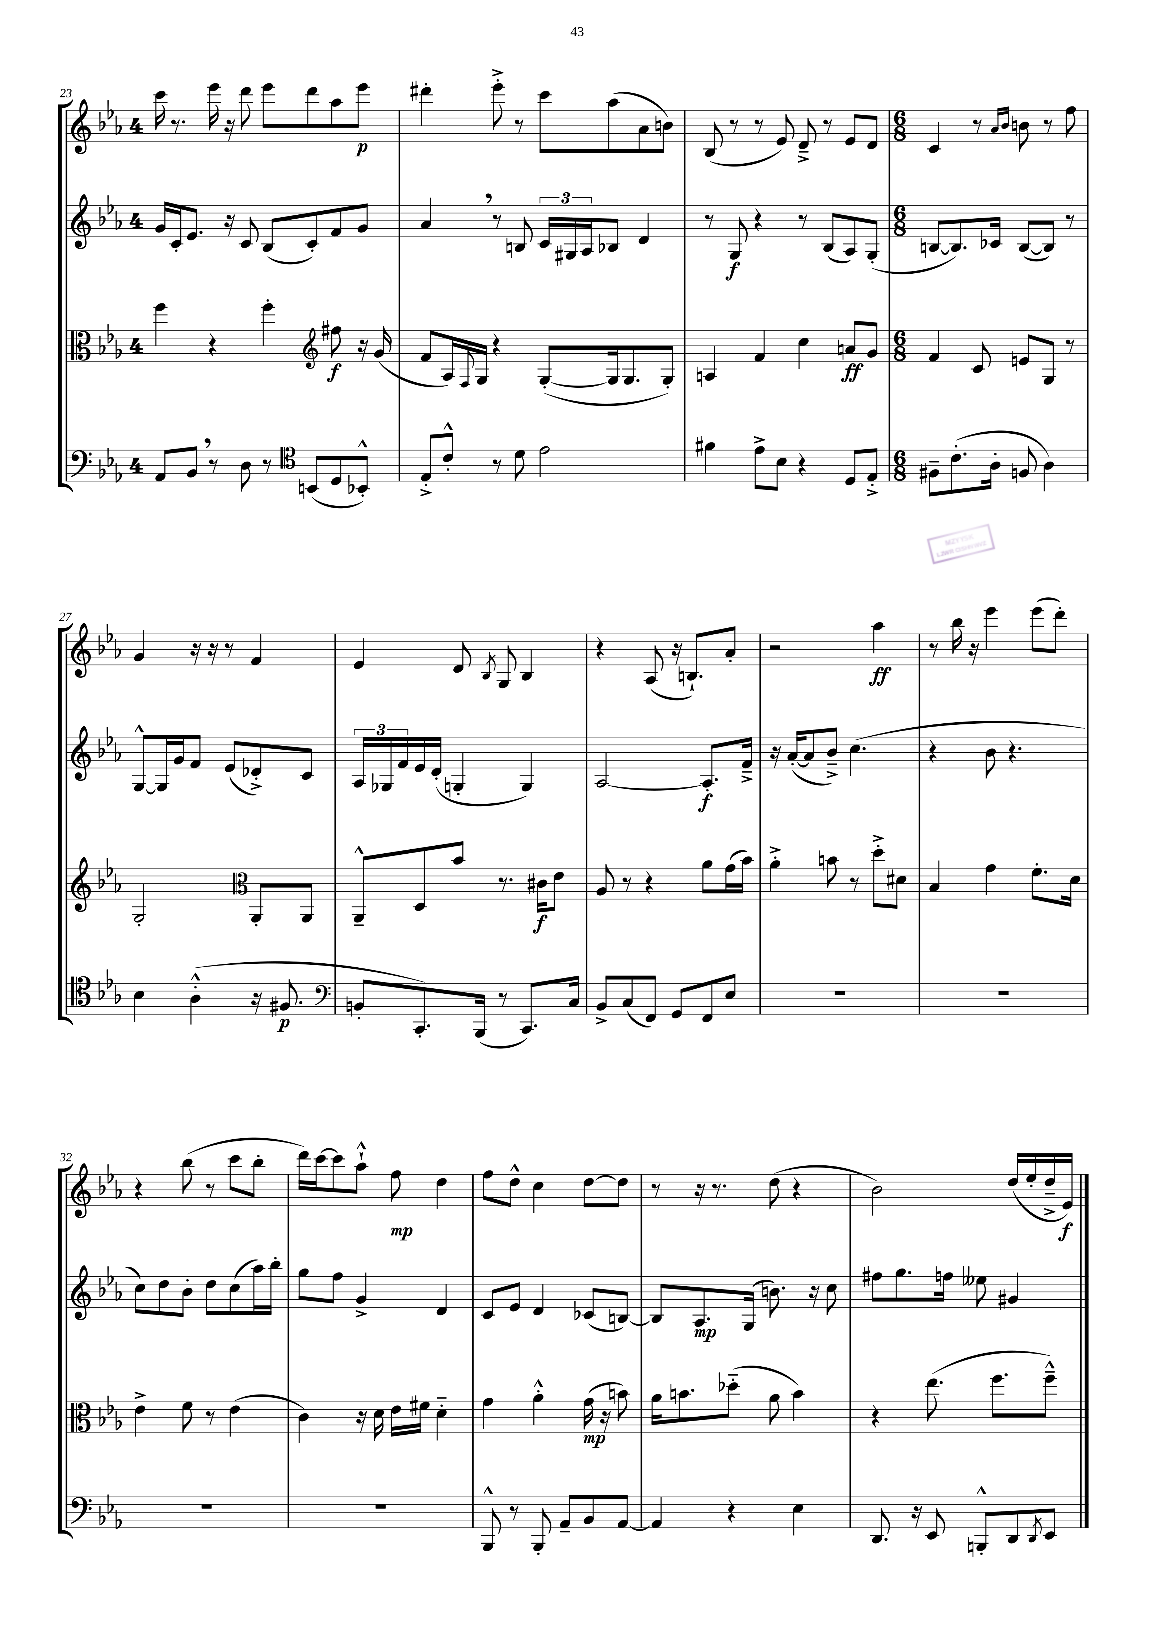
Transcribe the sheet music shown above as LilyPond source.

<<
\new StaffGroup <<
\new Staff = "s0" {
    \clef treble \key ees \major \once \override Staff.TimeSignature.style = #'single-digit \time 4/4
    c'''16 r8. ees'''16 r16 d'''8 ees'''8 d'''8 aes''8 ees'''8\p |
    dis'''4-. ees'''8-.-> r8 c'''8 aes''8( aes'8 b'8) |
    bes8( r8 r8 ees'8) d'8---> r8 ees'8 d'8 |
    \numericTimeSignature \time 6/8 c'4 r8 \grace { aes'16 bes'16 } b'8 r8 f''8 |
    g'4 r16 r16 r8 f'4 |
    ees'4 d'8 \acciaccatura { bes8 } g8 bes4 |
    r4 aes8( r16 b8.-!) aes'8-. |
    r2 aes''4\ff |
    r8 bes''16 r16 ees'''4 ees'''8( d'''8-.) |
    r4 bes''8( r8 c'''8 bes''8-. |
    d'''16) c'''16~ c'''8 aes''8-!-^ f''8\mp d''4 |
    f''8 d''8-^ c''4 d''8~ d''8 |
    r8 r16 r8. d''8( r4 |
    bes'2) d''16( ees''16-. d''16---> ees'16\f) \bar "|." |
}
\new Staff = "s1" {
    \clef treble \key ees \major \once \override Staff.TimeSignature.style = #'single-digit \time 4/4
    g'16 c'16-. ees'8. r16 c'8 bes8( c'8-.) f'8 g'8 |
    aes'4 \breathe r8 b8 \tuplet 3/2 { c'16 gis16 aes16 } bes8 d'4 |
    r8 g8\f r4 r8 bes8( aes8) g8-.( |
    \numericTimeSignature \time 6/8 b8~ b8.) ces'16 b8~( b8) r8 |
    g8~-^ g16 g'16 f'8 ees'8( des'8-.->) c'8 |
    \tuplet 3/2 { aes16 ges16 f'16 } ees'16 d'16-.( g4-. g4) |
    aes2~ aes8.-.\f f'16---> |
    r16 aes'16~-.( aes'8 bes'8--->) c''4.( |
    r4 bes'8 r4. |
    c''8) d''8 bes'8-. d''8 c''8( aes''16) bes''16-. |
    g''8 f''8 g'4-> d'4 |
    c'8 ees'8 d'4 ces'8( b8~) |
    b8 aes8.\mp g16( b'8.) r16 c''8 |
    fis''8 g''8. f''16 eeses''8 gis'4 \bar "|." |
}
\new Staff = "s2" {
    \clef alto \key ees \major \once \override Staff.TimeSignature.style = #'single-digit \time 4/4
    f''4 r4 f''4-. \clef treble fis''8\f r16 g'16( |
    f'8 aes16) \appoggiatura { f8 } g16 r4 g8~-.( g16 g8. g8-.) |
    a4 f'4 c''4 a'8\ff g'8 |
    \numericTimeSignature \time 6/8 f'4 c'8 e'8 g8 r8 |
    g2-. \clef alto aes,8-. aes,8 |
    aes,8---^ d8 bes'8 r8. cis'16\f ees'8 |
    aes8 r8 r4 aes'8 g'16( bes'16) |
    aes'4-.-> b'8 r8 d''8-.-> dis'8 |
    bes4 g'4 f'8.-. d'16 |
    ees'4-> f'8 r8 ees'4( |
    c'4) r16 d'16 ees'16 fis'16 d'4-_ |
    g'4 aes'4-.-^ g'16\mp( r16 b'8) |
    aes'16 b'8. des''8-_( aes'8 b'4) |
    r4 ees''8.( f''8. f''8---^) \bar "|." |
}
\new Staff = "s3" {
    \clef bass \key ees \major \once \override Staff.TimeSignature.style = #'single-digit \time 4/4
    aes,8 bes,8 \breathe r8 d8 r8 b,8( d8 bes,8-.-^) |
    \clef tenor ees8-.-> c'8-.-^ r8 d'8 ees'2 |
    fis'4 ees'8-> bes8 r4 d8 ees8-.-> |
    \numericTimeSignature \time 6/8 fis8-- c'8.-.( aes16-. f8 aes4) |
    bes4 aes4-.-^( r16 fis8.\p |
    \clef bass b,8-. c,8.-.) bes,,16( r8 c,8.) c16 |
    bes,8-> c8( f,8) g,8 f,8 ees8 |
    R2. |
    R2. |
    R2. |
    R2. |
    bes,,8-^ r8 bes,,8-. aes,8-- bes,8 aes,8~ |
    aes,4 r4 ees4 |
    d,8. r16 ees,8 b,,8-.-^ d,8 \acciaccatura { d,8 } ees,8 \bar "|." |
}
>>
>>
\layout { \context { \Score currentBarNumber = #23 } }
